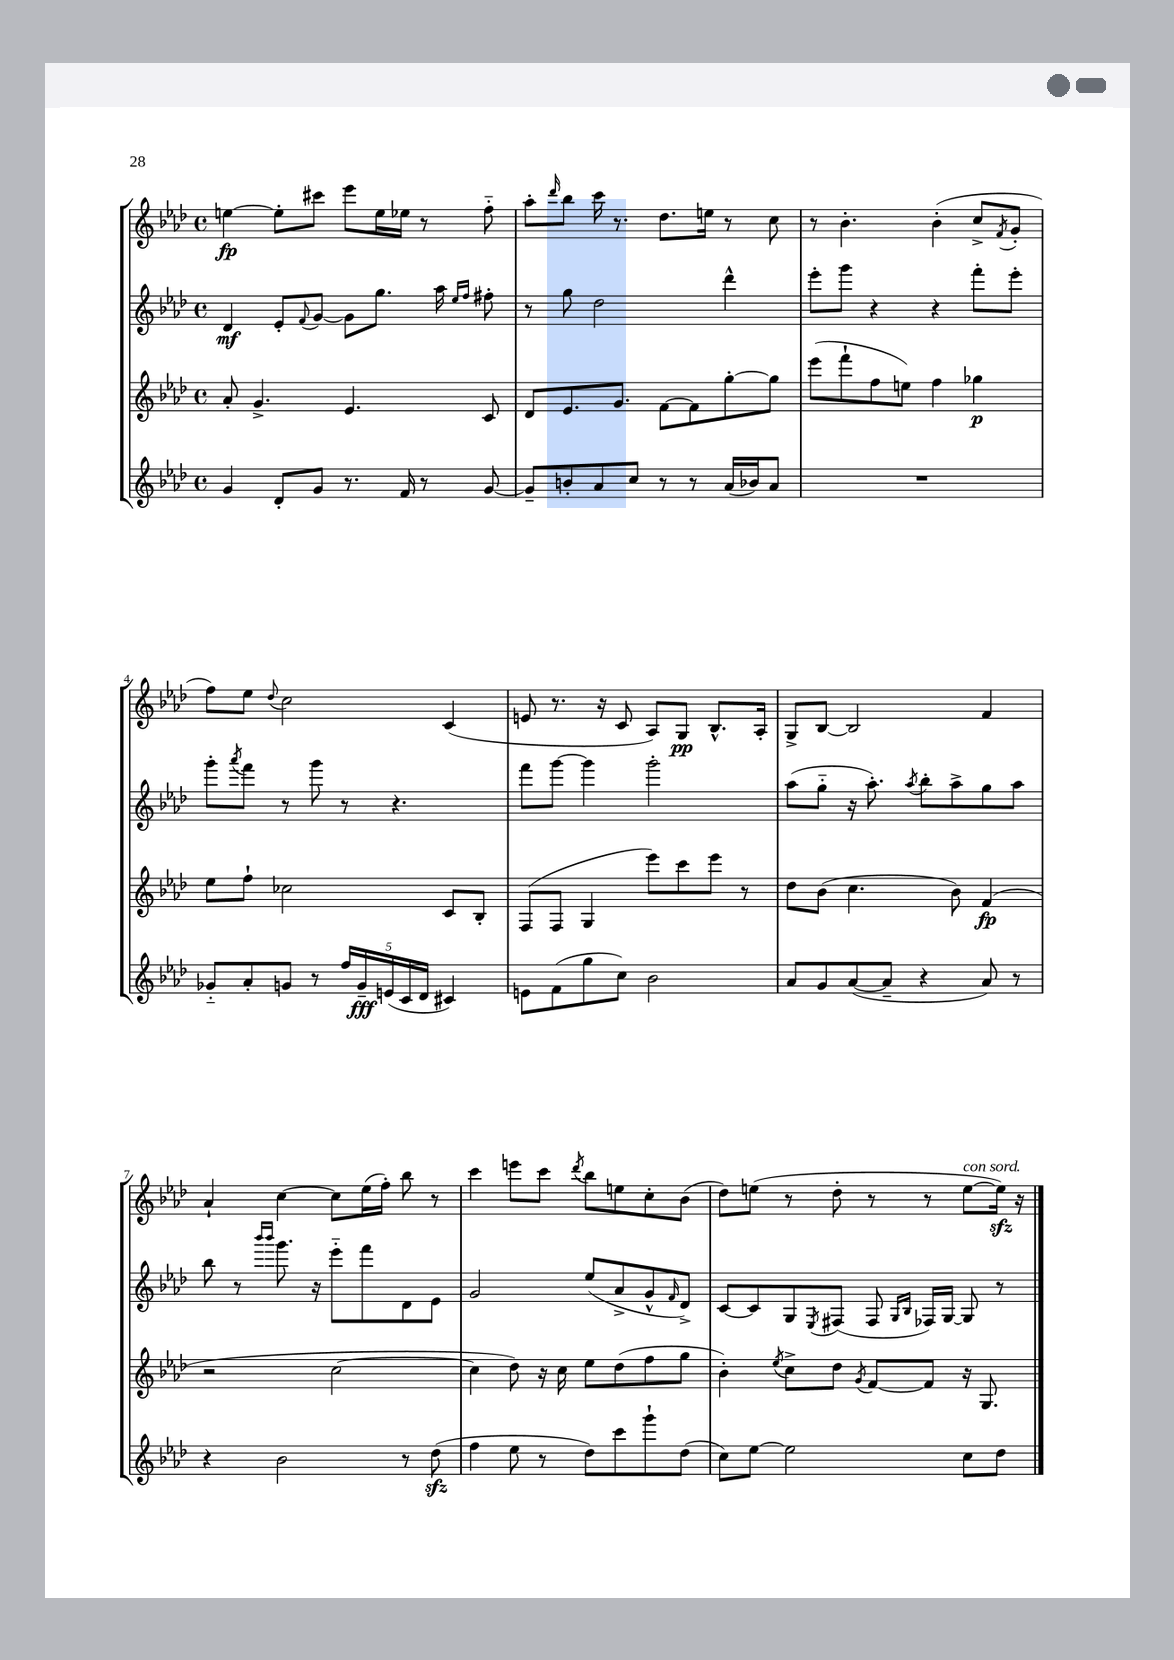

**kern	**dynam	**kern	**dynam	**kern	**dynam	**kern	**dynam
*part4	*part4	*part3	*part3	*part2	*part2	*part1	*part1
*staff4	*staff4	*staff3	*staff3	*staff2	*staff2	*staff1	*staff1
*clefG2	*	*clefG2	*	*clefG2	*	*clefG2	*
*k[b-e-a-d-]	*	*k[b-e-a-d-]	*	*k[b-e-a-d-]	*	*k[b-e-a-d-]	*
*M4/4	*	*M4/4	*	*M4/4	*	*M4/4	*
*met(c)	*	*met(c)	*	*met(c)	*	*met(c)	*
=1	=1	=1	=1	=1	=1	=1	=1
4g/	.	8a-'/	.	4d-/	mf	[4een\	fp
.	.	4.g^/	.	.	.	.	.
8d-'/L	.	.	.	8e-'/L	.	8ee'\L]	.
.	.	.	.	8qqf/	.	.	.
8g/J	.	.	.	[8g/J	.	8ccc#X\J	.
8.r	.	4.e-/	.	8g\L]	.	8eee-\L	.
.	.	.	.	8.gg\J	.	16ee\L	.
16f/	.	.	.	.	.	16ee-X\JJ	.
8r	.	.	.	.	.	8r	.
.	.	.	.	16aa-\	.	.	.
.	.	.	.	16qqee-/LL	.	.	.
.	.	.	.	16qqff/JJ	.	.	.
[8g/	.	8c/	.	8ff#X'\	.	8ff\	.
=2	=2	=2	=2	=2	=2	=2	=2
8g~/L]	.	8d-/L	.	8r	.	8aa-'\L	.
.	.	.	.	.	.	16qqddd-/	.
8bn'/	.	8.e-/	.	8gg\	.	8bb-\J	.
8a-/	.	.	.	2dd-\	.	16ccc\	.
.	.	8.g/J	.	.	.	8.r	.
8cc/J	.	.	.	.	.	.	.
8r	.	[8f\L	.	.	.	8.dd-\L	.
8r	.	8f\]	.	.	.	.	.
.	.	.	.	.	.	16een\Jk	.
(16a-/LL	.	[8gg'\	.	4ddd-^^\	.	8r	.
16b-X/J)	.	.	.	.	.	.	.
8a-/J	.	8gg\J]	.	.	.	8cc\	.
=3	=3	=3	=3	=3	=3	=3	=3
1r	.	(8eee-\L	.	8eee-'\L	.	8r	.
.	.	8fff`\	.	8ggg\J	.	4.b-'\	.
.	.	8ff\	.	4r	.	.	.
.	.	8een\J)	.	.	.	.	.
.	.	4ff\	.	4r	.	(4b-'\	.
.	.	4gg-X\	p	8fff'\L	.	8cc^/L	.
.	.	.	.	.	.	8qf/	.
.	.	.	.	8eee-'\J	.	8g'/J	.
!!LO:LB:g=z
=4	=4	=4	=4	=4	=4	=4	=4
8g-X/L	.	8ee-\L	.	8ggg'\L	.	8ff\L)	.
.	.	.	.	8qaaa-/	.	.	.
8a-'/	.	8ff`\J	.	8fff\J	.	8ee-\J	.
.	.	.	.	.	.	8qqdd-/	.
8gn/J	.	2cc-X\	.	8r	.	2cc\	.
8r	.	.	.	8ggg\	.	.	.
20ff/LL	.	.	.	8r	.	.	.
20g~/	fff	.	.	.	.	.	.
(20en/	.	.	.	.	.	.	.
.	.	.	.	4.r	.	.	.
20c/	.	.	.	.	.	.	.
20d-/JJ	.	.	.	.	.	.	.
4c#X/)	.	8c/L	.	.	.	(4c/	.
.	.	8B-'/J	.	.	.	.	.
=5	=5	=5	=5	=5	=5	=5	=5
8en\L	.	(8F/L	.	8fff\L	.	8en/	.
(8f\	.	8F/J	.	[8ggg\J	.	8.r	.
8gg\	.	4G/	.	4ggg\]	.	.	.
.	.	.	.	.	.	16r	.
8cc\J)	.	.	.	.	.	8c/	.
2b-\	.	8eee-\L)	.	2ggg'\	.	8A-/L)	.
.	.	8ccc\	.	.	.	8G/J	pp
.	.	8eee-\J	.	.	.	8.B-^^/L	.
.	.	8r	.	.	.	.	.
.	.	.	.	.	.	16A-'/Jk	.
=6	=6	=6	=6	=6	=6	=6	=6
8a-/L	.	8dd-\L	.	(8aa-\L	.	8G^/L	.
8g/	.	(8b-\J	.	8gg\J	.	[8B-/J	.
([8a-/	.	4.cc\	.	16r	.	2B-/]	.
.	.	.	.	8.aa-'\)	.	.	.
8a-~/J]	.	.	.	.	.	.	.
.	.	.	.	8qaa-/	.	.	.
4r	.	.	.	8bb-'\L	.	.	.
.	.	8b-\)	.	8aa-^\	.	.	.
8a-/)	.	(4f/	fp	8gg\	.	4f/	.
8r	.	.	.	8aa-\J	.	.	.
!!LO:LB:g=z
=7	=7	=7	=7	=7	=7	=7	=7
4r	.	2r	.	8bb-\	.	4a-`/	.
.	.	.	.	8r	.	.	.
.	.	.	.	16qqbbb-/LL	.	.	.
.	.	.	.	16qqbbb-/JJ	.	.	.
2b-\	.	.	.	8.ggg\	.	[4cc\	.
.	.	.	.	16r	.	.	.
.	.	[2cc\	.	8eee-\L	.	8cc\L]	.
.	.	.	.	8fff\	.	(16ee-\L	.
.	.	.	.	.	.	16ff'\JJ)	.
8r	.	.	.	8d-\	.	8bb-\	.
(8dd-zz\	.	.	.	8e-\J	.	8r	.
=8	=8	=8	=8	=8	=8	=8	=8
4ff\	.	4cc\]	.	2g/	.	4ccc\	.
8ee-\	.	8dd-\)	.	.	.	8eeen\L	.
8r	.	16r	.	.	.	8ccc\J	.
.	.	16cc\	.	.	.	.	.
.	.	.	.	.	.	8qddd-/	.
8dd-\L)	.	8ee-\L	.	(8ee-/L	.	8bb-\L	.
8ccc\	.	(8dd-\	.	8a-^/	.	8een\	.
8ggg`\	.	8ff\	.	8g^^/	.	8cc'\	.
.	.	.	.	16qqf/	.	.	.
(8dd-\J	.	8gg\J	.	8d-^/J)	.	(8b-\J	.
=9	=9	=9	=9	=9	=9	=9	=9
8cc\L)	.	4b-'\)	.	[8c/L	.	8dd-\L)	.
[8ee-\J	.	.	.	8c/]	.	(8een\J	.
.	.	8qee-/	.	.	.	.	.
2ee-\]	.	8cc^\L	.	8G/	.	8r	.
.	.	.	.	8qE-/	.	.	.
.	.	8dd-\J	.	(8F#X/J	.	8dd-'\	.
.	.	8qg/	.	.	.	.	.
.	.	[8f/L	.	8F#/	.	8r	.
.	.	.	.	16qqG/LL	.	.	.
.	.	.	.	16qqB-/JJ	.	.	.
.	.	8f/J]	.	16F-X/LL)	.	8r	.
.	.	.	.	[16G/JJ	.	.	.
!	!	!	!	!	!	!LO:TX:a:i:t=con sord.	!
8cc\L	.	16r	.	8G/]	.	[8ee\L	.
.	.	8.G/	.	.	.	.	.
8dd-\J	.	.	.	8r	.	16eezz\Jk])	.
.	.	.	.	.	.	16r	.
==	==	==	==	==	==	==	==
*-	*-	*-	*-	*-	*-	*-	*-
